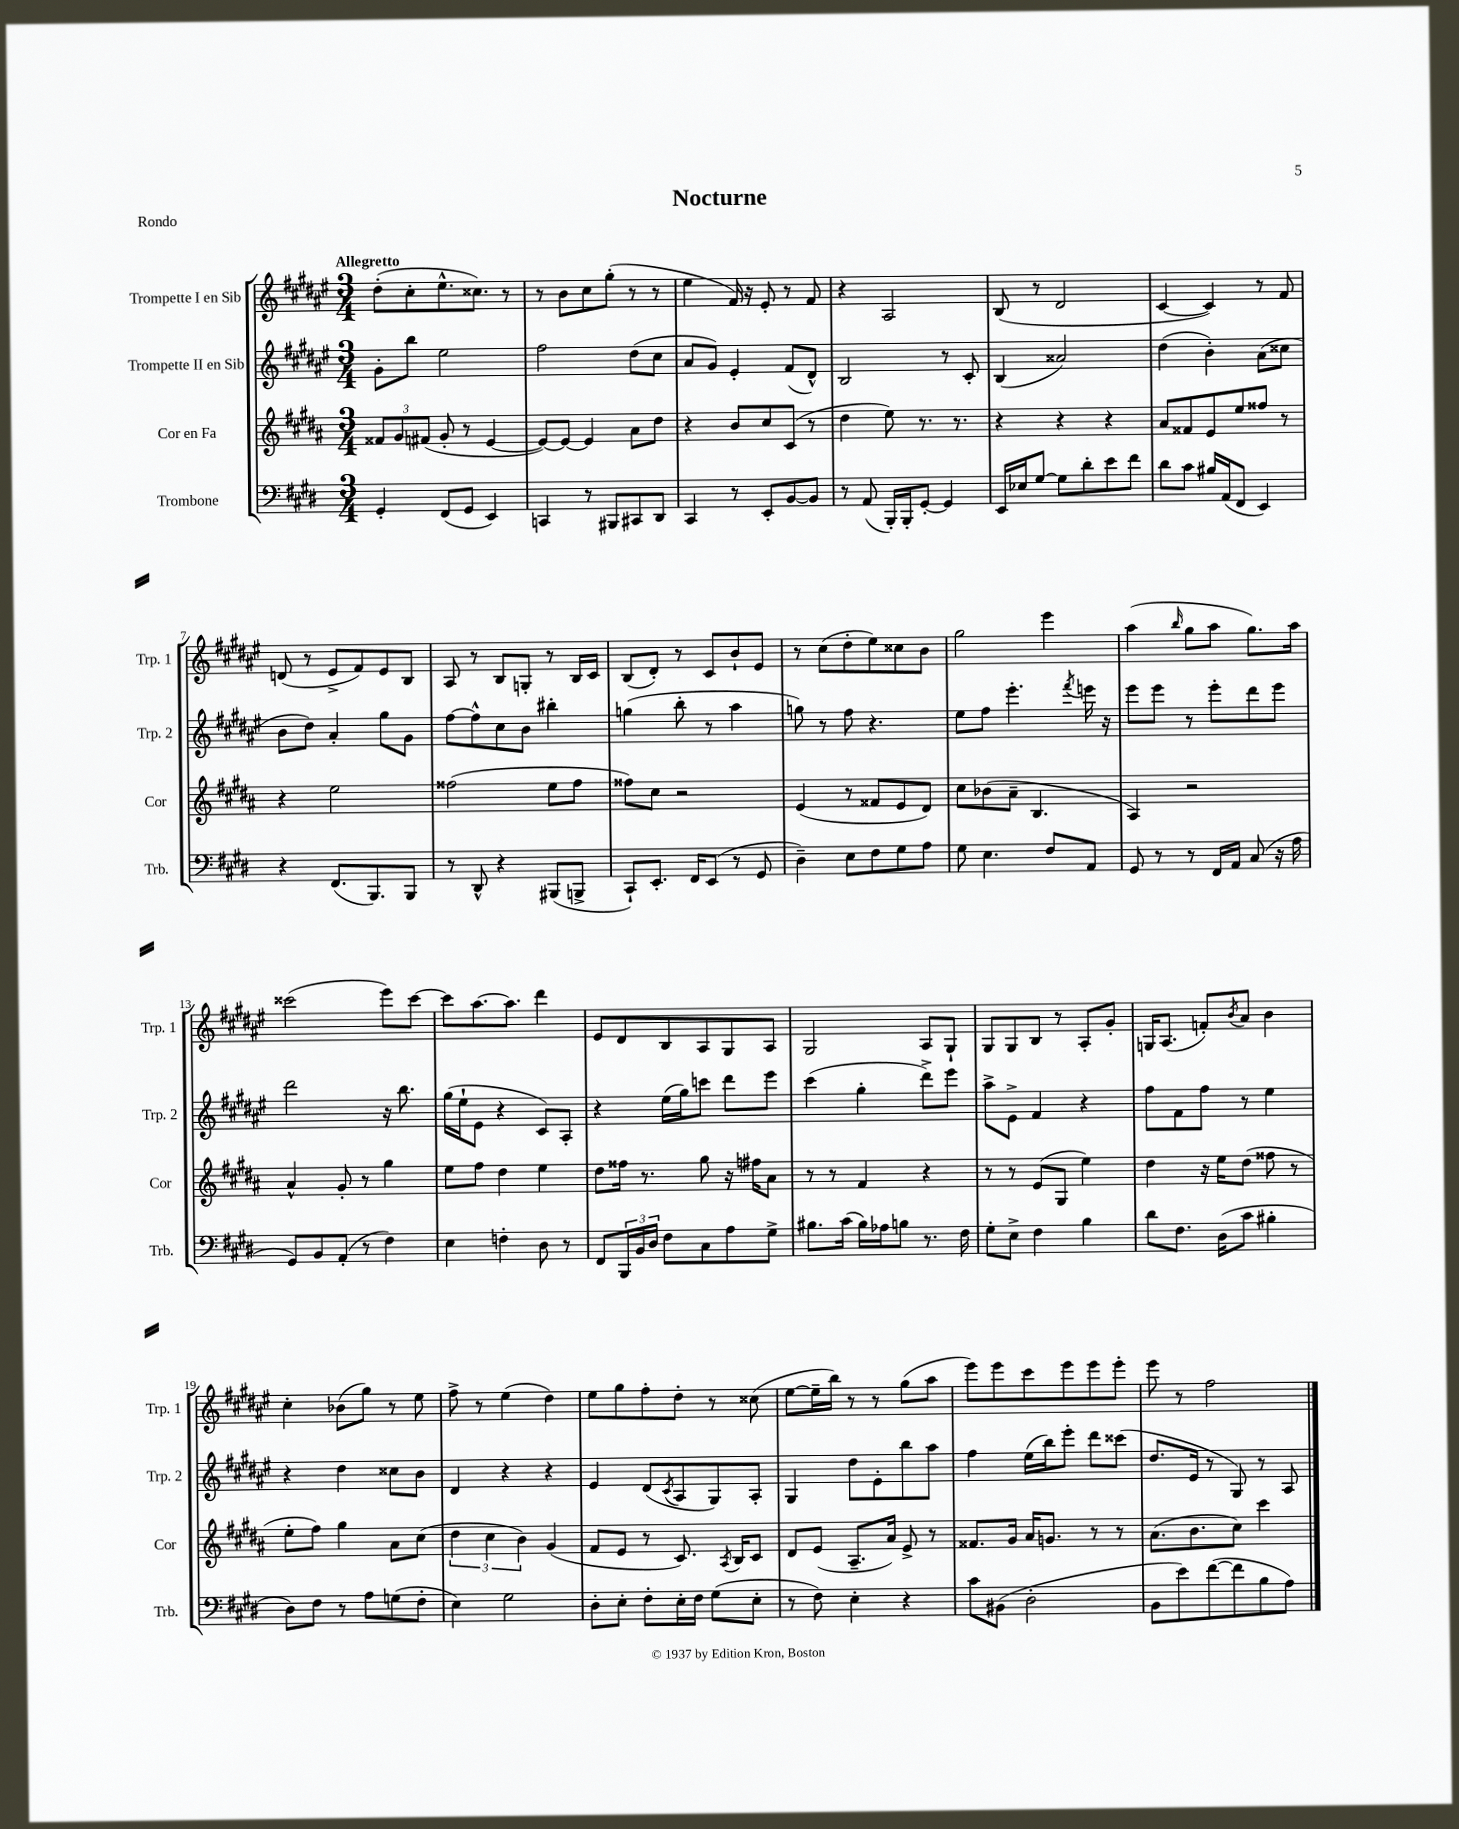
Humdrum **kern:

**kern	**kern	**kern	**kern
*staff4	*staff3	*staff2	*staff1
*clefF4	*clefG2	*clefG2	*clefG2
*k[f#c#g#d#]	*k[f#c#g#d#a#]	*k[f#c#g#d#a#e#]	*k[f#c#g#d#a#e#]
*M3/4	*M3/4	*M3/4	*M3/4
4GG#'	12f##	8g#'	(8dd#'
.	12g#	.	.
.	.	8bb	8cc#'
.	(12f#	.	.
(8FF#	8g#'	2ee#	8.ee#^^
8GG#	8r	.	.
.	.	.	8.cc##)
4EE)	[4e	.	.
.	.	.	8r
=	=	=	=
4CC	8e_)	2ff#	8r
.	8e_	.	8b
8r	4e]	.	8cc#
8BBB#	.	.	(8gg#'
8CC#	8a#	(8dd#	8r
8DD#	8dd#	8cc#	8r
=	=	=	=
4CC#	4r	8a#	4ee#
.	.	8g#)	.
8r	8b	4e#'	16f#)
.	.	.	16r
8EE'	8cc#	.	8e#'
[8BB	(8c#	(8f#	8r
8BB]	8r	8d#^^)	8f#
=	=	=	=
8r	4dd#	2B	4r
(8AA	.	.	.
16BBB')	8ee)	.	2A#
16BBB'	.	.	.
[8GG#'	8.r	.	.
4GG#]	.	8r	.
.	8.r	.	.
.	.	8c#'	.
=	=	=	=
16EE	4r	(4B	(8B
16E-	.	.	.
[8G#	.	.	8r
8G#]	4r	2a##)	2d#
8d#'	.	.	.
8e	4r	.	.
8f#	.	.	.
=	=	=	=
8d#	8a#	(4dd#	[4c#
8c#	8f##	.	.
16B#	8e	4b')	4c#])
(16AA	.	.	.
8FF#	8ee	.	.
4EE)	8ff##	(8a#	8r
.	8r	8cc##	8f#
=	=	=	=
4r	4r	8b	(8d
.	.	8dd#)	8r
(8.FF#	2ee	4a#'	8e#^
.	.	.	8f#)
8.BBB)	.	.	.
.	.	8gg#	8e#
8BBB	.	8g#	8B
=	=	=	=
8r	(2ff##	[8ff#	8A#
8DD#^^	.	8ff#^^]	8r
4r	.	8cc#	8B
.	.	8b	8G'
(8BBB#	8ee	4bb#'	8r
8BBB^	8ff##	.	16B
.	.	.	16c#
=	=	=	=
8CC#`)	8ff##)	(4gg	(8B
8.EE'	8cc#	.	8d#')
.	2r	8bb'	8r
16FF#	.	.	.
(8EE	.	8r	8c#
8r	.	4aa#	8b`
8GG#	.	.	8e#
=	=	=	=
4D#~)	(4e	8gg)	8r
.	.	8r	(8cc#
8E	8r	8ff#	8dd#'
8F#	8f##	4.r	8ee#)
8G#	8e	.	8cc##
8A	8d#)	.	8b
=	=	=	=
8G#	8cc#	8ee#	2gg#
4.E	(8b-	8ff#	.
.	8a#~	4.eee#'	.
.	4.B	.	.
8F#	.	.	4eee#
.	.	8qfff#	.
8AA	.	16eee	.
.	.	16r	.
=	=	=	=
8GG#	4A#)	8eee#	(4aa#
8r	.	8eee#	.
.	.	.	16qqbb
8r	2r	8r	8gg#
16FF#	.	8eee#'	8aa#
16AA	.	.	.
(8C#	.	8ddd#	8.gg#)
16r	.	8eee#	.
16A	.	.	16aa#
=	=	=	=
8GG#)	4a#^^	2ddd#	(2ccc##
8BB	.	.	.
(8AA'	8g#'	.	.
8r	8r	.	.
4F#)	4gg#	16r	8eee#)
.	.	8.bb	.
.	.	.	[8ccc##
=	=	=	=
4E	8ee	(16gg#	8ccc##]
.	.	16ee#`	.
.	8ff#	8e#	[8.aa#
4F'	4dd#	4r	.
.	.	.	8.aa#]
8D#	4ee	8c#)	4ddd#
8r	.	8A#'	.
=	=	=	=
8FF#	8dd#	4r	8e#
24BBB	16ff##	.	8d#
24BB	.	.	.
.	8.r	.	.
24D#	.	.	.
8F#	.	(16ee#	8B
.	.	16gg#)	.
8C#	8gg#	8ccc	8A#
8A	16r	8ddd#	8G#
.	16ff#	.	.
8G#^	8a#	8eee#	8A#
=	=	=	=
8.B#	8r	(4ccc#	2G#
.	8r	.	.
(16c#	.	.	.
16B#)	4f#	4gg#'	.
16A-	.	.	.
8B	.	.	.
8.r	4r	8ddd#^)	8A#
.	.	8eee#	8G#`
16F#	.	.	.
=	=	=	=
8G#'	8r	8aa#^	8G#
8E^	8r	8e#^	8G#
4F#	(8e	4f#	8B
.	8G#	.	8r
4B	4ee)	4r	8A#'
.	.	.	8g#'
=	=	=	=
8d#	4dd#	8ff#	16G
.	.	.	(8.A#
8.F#	.	8f#	.
.	16r	8ff#	8f')
(16D#	16ee	.	.
.	.	.	8qb
8c#	(8dd#	8r	8a#
4B#'	8ff##	4ee#	4b
.	8r	.	.
=	=	=	=
8D#)	8ee'	4r	4cc#'
8F#	8ff#)	.	.
8r	4gg#	4dd#	(8b-
8A	.	.	8gg#)
(8G	8a#	8cc##	8r
8F#'	(8cc#	8b	8ee#
=	=	=	=
4E)	6dd#	4d#	8ff#^
.	.	.	8r
.	6cc#	.	.
2G#	.	4r	(4ee#
.	6b)	.	.
.	(4g#	4r	4dd#)
=	=	=	=
8D#'	8f#	4e#	8ee#
8E'	8e	.	8gg#
8F#'	8r	(8d#	8ff#'
.	.	8qc#	.
16E'	8.c#)	8A#	8dd#'
16F#	.	.	.
(8G#	.	8G#)	8r
.	8qA#	.	.
.	16B	.	.
8E'	8c#	8A#'	(8cc##
=	=	=	=
8r	8d#	4G#	[8ee#
8F#)	(8e	.	16ee#~]
.	.	.	16bb)
4E'	8.A#~	8dd#	8r
.	.	8e#'	8r
.	16a#)	.	.
4r	8e^	8bb	(8gg#
.	8r	8aa#	8aa#
=	=	=	=
8c#	8.f##	4ff#	8eee#)
(8BB#	.	.	8eee#
.	16g#	.	.
2D#'	16a#	(16ee#	8ccc#
.	8.g	16bb)	.
.	.	8eee#'	8eee#
.	8r	8ddd#	8eee#
.	8r	(8ccc##	8eee#'
=	=	=	=
8BB	(8.a#	8.dd#	8eee#
8e)	.	.	8r
.	8.b	16e#	.
([8f#	.	8r	2ff#
8f#]	8cc#)	8G#)	.
8B	4ccc#	8r	.
8A)	.	8A#	.
==	==	==	==
*-	*-	*-	*-
